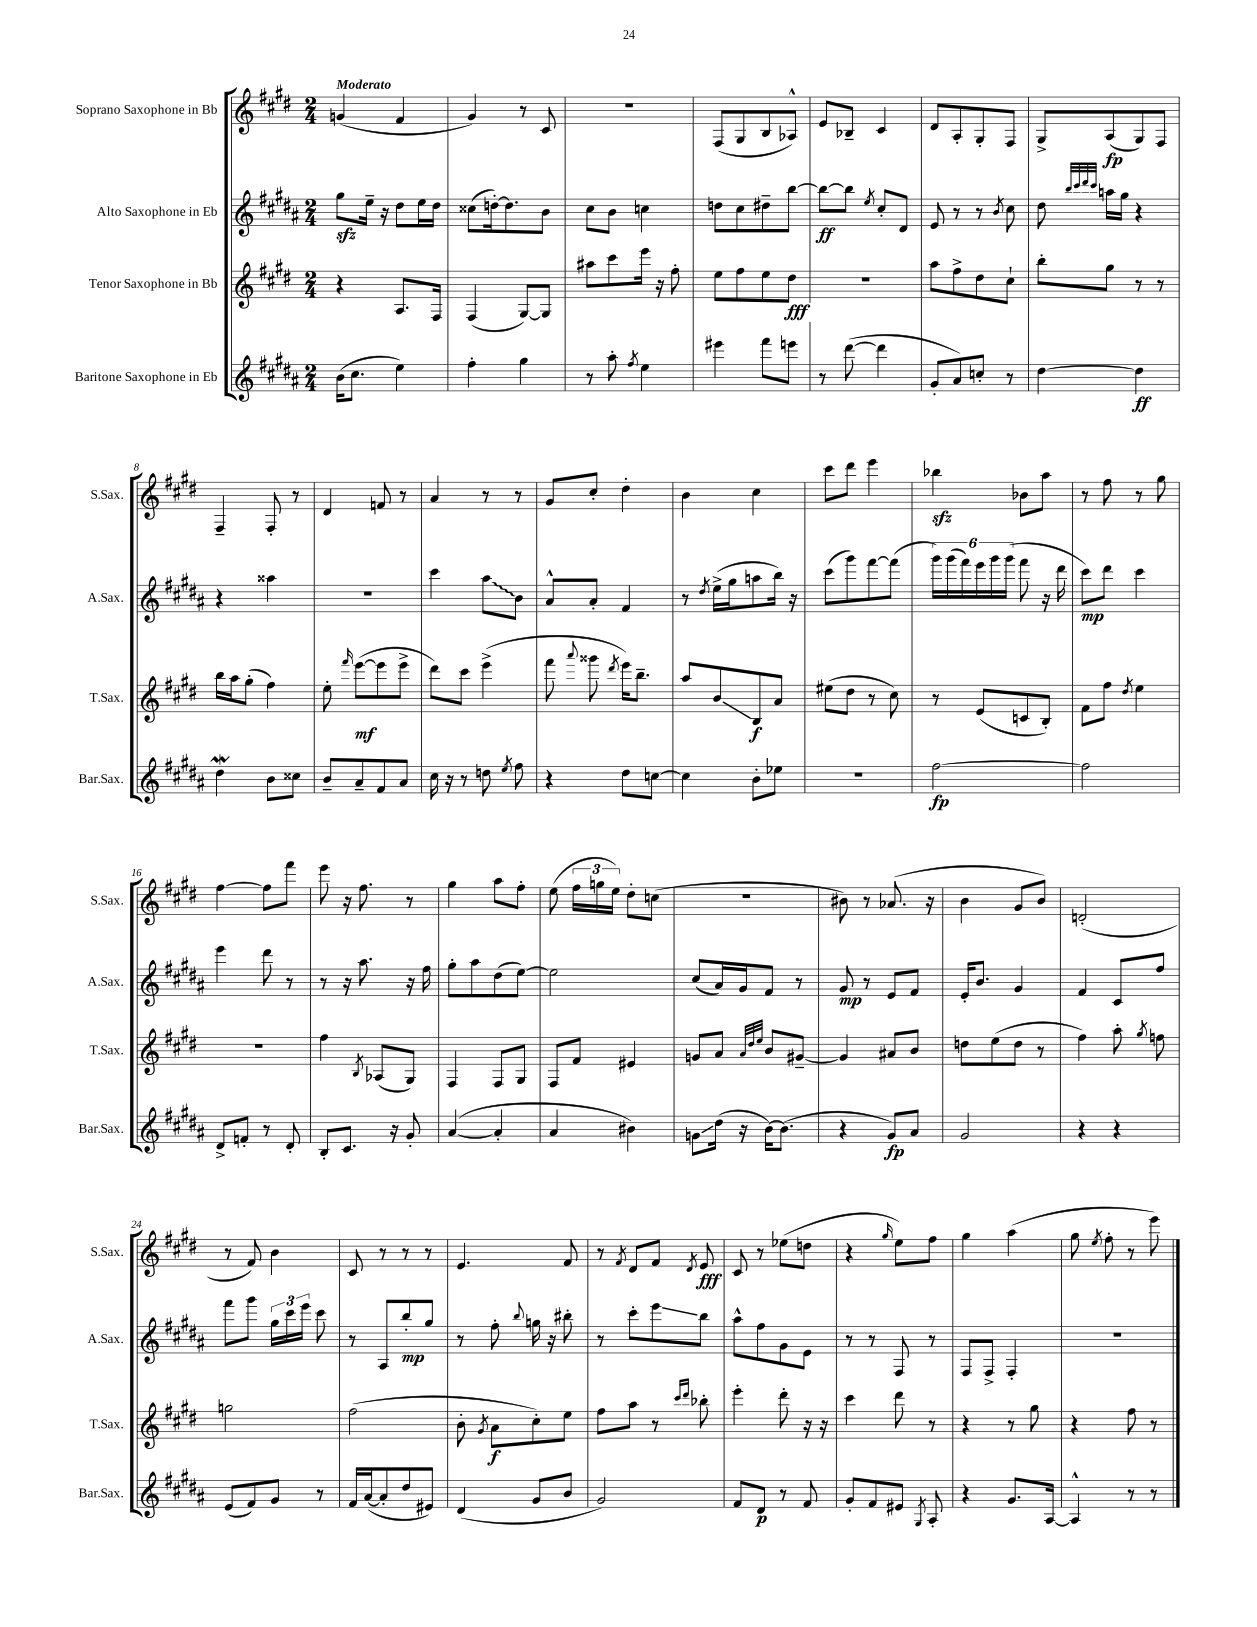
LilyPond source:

<<
\new StaffGroup <<
\new Staff = "s0" \with { instrumentName = "Soprano Saxophone in Bb" shortInstrumentName = "S.Sax." } {
    \clef treble \key e \major \numericTimeSignature \time 2/4 \tempo "Moderato"
    \autoBeamOff g'4( fis'4 |
    gis'4) r8 cis'8 |
    R2 |
    fis8[( gis8 b8 aes8]-^) |
    e'8[ bes8]-- cis'4 |
    dis'8[ a8-. gis8-. fis8] |
    gis8[-> a8\fp( gis8) fis8] |
    fis4-- fis8-. r8 |
    dis'4 f'8 r8 |
    a'4 r8 r8 |
    gis'8[ cis''8]-. dis''4-. |
    b'4 cis''4 |
    cis'''8[ dis'''8] e'''4 |
    bes''4\sfz bes'8[ a''8] |
    r8 fis''8 r8 gis''8 |
    fis''4~ fis''8[ fis'''8] |
    e'''8 r16 fis''8. r8 |
    gis''4 a''8[ fis''8]-. |
    e''8( \tuplet 3/2 { fis''16[ g''16 e''16]) } dis''8[-. c''8]( |
    R2 |
    bis'8) r8 aes'8.( r16 |
    b'4 gis'8[ b'8]) |
    d'2-.( |
    r8 fis'8) b'4 |
    cis'8 r8 r8 r8 |
    e'4. fis'8 |
    r8 \acciaccatura { fis'8 } dis'8[ fis'8] \acciaccatura { dis'8 } e'8\fff |
    cis'8 r8 ees''8[( d''8] |
    r4 \grace { gis''16 } e''8[) fis''8] |
    gis''4 a''4( |
    gis''8 \acciaccatura { e''8 } fis''8-. r8 e'''8) \bar "|." |
}
\new Staff = "s1" \with { instrumentName = "Alto Saxophone in Eb" shortInstrumentName = "A.Sax." } {
    \clef treble \key b \major \numericTimeSignature \time 2/4
    \autoBeamOff gis''8[\sfz e''16]-- r16 dis''8[ e''16 dis''16] |
    cisis''8[( d''16~-.) d''8. b'8] |
    cis''8[ b'8] c''4 |
    d''8[ cis''8 dis''8-- b''8]~ |
    b''8[~\ff b''8] \acciaccatura { e''8 } cis''8[-. dis'8] |
    e'8 r8 r8 \acciaccatura { b'8 } cis''8 |
    dis''8 \grace { b''32[ cis'''32 dis'''32 cis'''32] } a''16[ gis''16] r4 |
    r4 aisis''4 |
    R2 |
    cis'''4 \once \override Glissando.style = #'zigzag ais''8[\glissando b'8] |
    ais'8[-^ ais'8]-. fis'4 |
    r8 \acciaccatura { dis''8 } e''16[->( gis''16 a''8 b''16]) r16 |
    cis'''8[( gis'''8) fis'''8~ fis'''8]( |
    \tuplet 6/4 { gis'''16[) gis'''16( fis'''16) e'''16 gis'''16 gis'''16]( } fis'''8 r16 dis'''16 |
    cis'''8[\mp) dis'''8] cis'''4 |
    e'''4 dis'''8 r8 |
    r8 r16 ais''8. r16 fis''16 |
    gis''8[-. ais''8 dis''8( e''8]~) |
    e''2 |
    cis''8[( ais'16) gis'16 fis'8] r8 |
    gis'8\mp r8 e'8[ fis'8] |
    e'16[-. b'8.] gis'4 |
    fis'4 cis'8[ fis''8] |
    fis'''8[ gis'''8] \tuplet 3/2 { gis''16[ cis'''16 e'''16] } cis'''8 |
    r8 ais8[ b''8-.\mp gis''8] |
    r8 fis''8-. \appoggiatura { b''8 } g''16 r16 bis''8-. |
    r8 cis'''8[-. e'''8\glissando b''8] |
    ais''8[-^ fis''8 gis'8 e'8] |
    r8 r8 fis8 r8 |
    fis8[ fis8]-> fis4-. |
    R2 \bar "|." |
}
\new Staff = "s2" \with { instrumentName = "Tenor Saxophone in Bb" shortInstrumentName = "T.Sax." } {
    \clef treble \key e \major \numericTimeSignature \time 2/4
    \autoBeamOff r4 a8.[ fis16] |
    fis4( gis8[~) gis8] |
    ais''8[ cis'''8 e'''16] r16 fis''8-. |
    e''8[ fis''8 e''8 dis''8]\fff |
    r2 |
    a''8[ fis''8-> dis''8 cis''8]-! |
    b''8[-. gis''8] r8 r8 |
    b''16[ a''16 gis''8]-.( fis''4) |
    e''8-. \grace { fis'''16 } e'''8[~\mf( e'''8 e'''8]-> |
    dis'''8[) cis'''8] e'''4->( |
    fis'''8 \appoggiatura { a'''8 } gisis'''8 \acciaccatura { dis'''8 } e'''16[) b''8.]-- |
    a''8[ b'8\glissando b8\f a'8] |
    eis''8[( dis''8] r8 cis''8) |
    r8 e'8[( c'8 b8]-.) |
    fis'8[ fis''8] \acciaccatura { dis''8 } e''4 |
    r2 |
    fis''4 \acciaccatura { b8 } aes8[( gis8]) |
    fis4 fis8[ gis8] |
    fis8[ fis'8] eis'4 |
    g'8[ a'8] \grace { a'32[ dis''32 e''32] } b'8[ gis'8]~-- |
    gis'4 ais'8[ b'8] |
    d''8[ e''8( d''8] r8 |
    fis''4) a''8-. \acciaccatura { gis''8 } f''8 |
    g''2 |
    fis''2( |
    b'8-. \acciaccatura { gis'8 } a'8[\f cis''8-.) e''8] |
    fis''8[ a''8] r8 \grace { cis'''16[ dis'''16] } bes''8-. |
    e'''4-. dis'''8-. r16 r16 |
    cis'''4 dis'''8 r8 |
    r4 r8 gis''8 |
    r4 fis''8 r8 \bar "|." |
}
\new Staff = "s3" \with { instrumentName = "Baritone Saxophone in Eb" shortInstrumentName = "Bar.Sax." } {
    \clef treble \key b \major \numericTimeSignature \time 2/4
    \autoBeamOff b'16[( cis''8.] e''4) |
    fis''4-. gis''4 |
    r8 ais''8-. \acciaccatura { fis''8 } e''4 |
    eis'''4 fis'''8[ e'''8] |
    r8 dis'''8~( dis'''4 |
    gis'8[-. ais'8) c''8]-. r8 |
    dis''4~ dis''4\ff |
    dis''4\mordent b'8[ cisis''8] |
    b'8[-- ais'8-- fis'8 ais'8] |
    cis''16 r16 r8 d''8 \acciaccatura { e''8 } fis''8 |
    r4 dis''8[ c''8]~ |
    c''4 b'8[-. ees''8] |
    R2 |
    fis''2~\fp |
    fis''2 |
    dis'8[-> f'8]-. r8 dis'8-. |
    b8[-. cis'8.] r16 gis'8-. |
    ais'4~( ais'4-. |
    ais'4 bis'4) |
    g'8[\glissando dis''16]( r16 b'16[~) b'8.]( |
    r4 gis'8[\fp) ais'8] |
    gis'2 |
    r4 r4 |
    e'8[( fis'8) gis'8] r8 |
    fis'16[ ais'16~( ais'8-. dis''8 eis'8]) |
    dis'4( gis'8[ b'8] |
    gis'2) |
    fis'8[ dis'8]\p r8 fis'8 |
    gis'8[-. fis'8 eis'8] \acciaccatura { gis8 } ais8-. |
    r4 gis'8.[ ais16]~ |
    ais4-^ r8 r8 \bar "|." |
}
>>
>>
